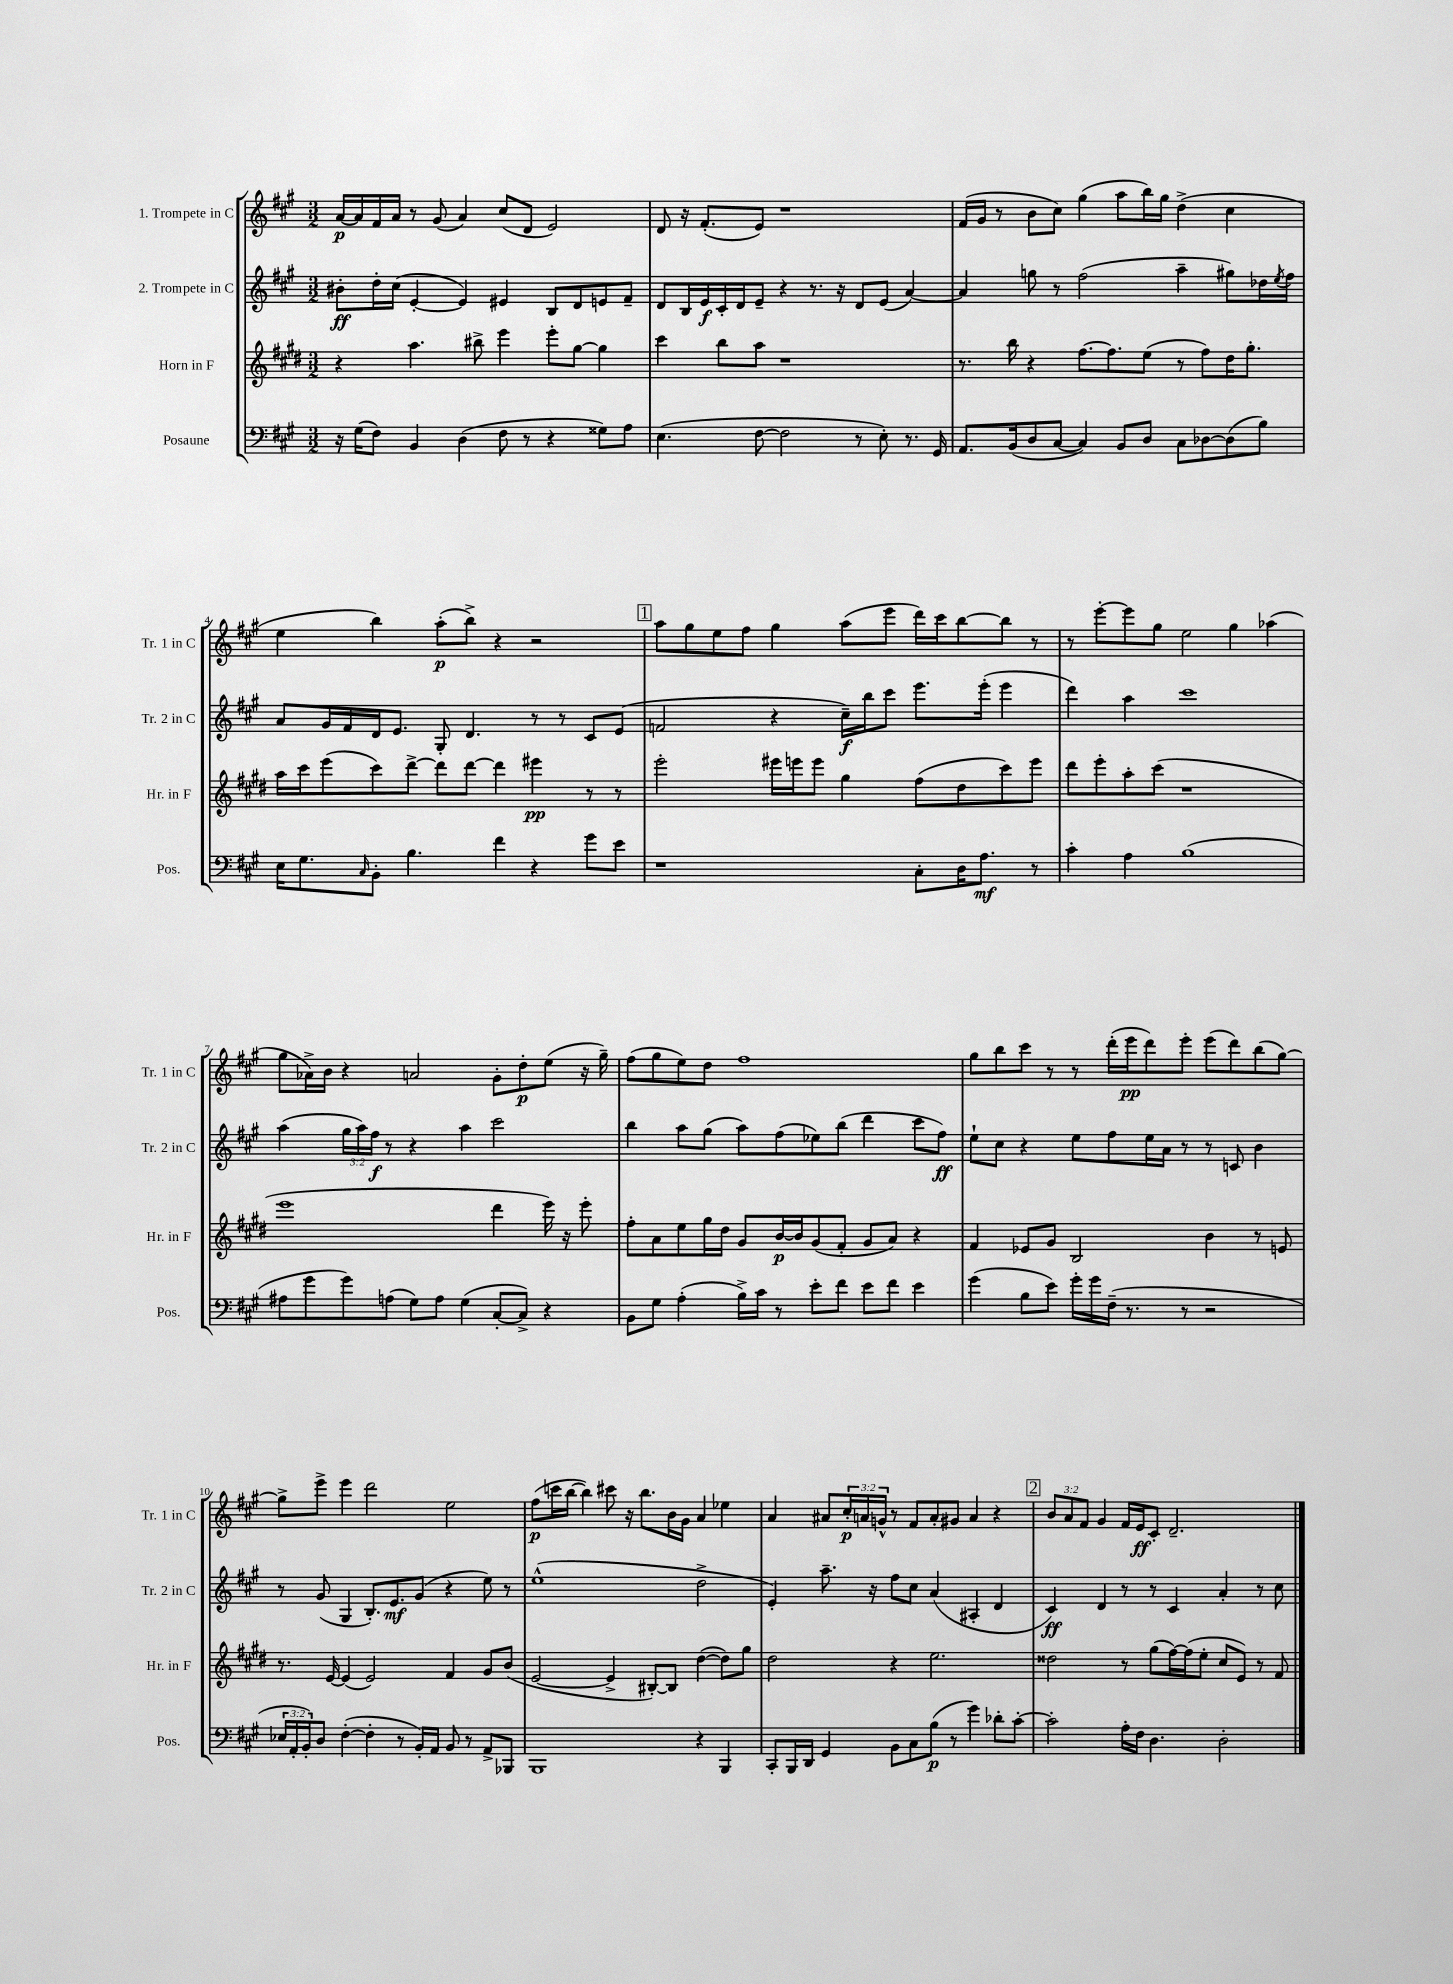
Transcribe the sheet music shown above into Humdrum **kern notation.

**kern	**dynam	**kern	**dynam	**kern	**dynam	**kern	**dynam
*part4	*part4	*part3	*part3	*part2	*part2	*part1	*part1
*staff4	*staff4	*staff3	*staff3	*staff2	*staff2	*staff1	*staff1
*I"Posaune	*	*I"Horn in F	*	*I"2. Trompete in C	*	*I"1. Trompete in C	*
*I'Pos.	*	*I'Hr. in F	*	*I'Tr. 2 in C	*	*I'Tr. 1 in C	*
*clefF4	*	*clefG2	*	*clefG2	*	*clefG2	*
*k[f#c#g#]	*	*k[f#c#g#d#]	*	*k[f#c#g#]	*	*k[f#c#g#]	*
*M3/2	*	*M3/2	*	*M3/2	*	*M3/2	*
=1	=1	=1	=1	=1	=1	=1	=1
16r	.	4r	.	8b#X'\L	ff	[16a/LL	p
(16G#\KL	.	.	.	.	.	16a/]	.
8F#\J)	.	.	.	16dd'\L	.	16f#/	.
.	.	.	.	(16cc#\JJ	.	16a/JJ	.
4BB/	.	4.aa\	.	[4e'/	.	8r	.
.	.	.	.	.	.	(8g#/	.
(4D\	.	.	.	4e/])	.	4a/)	.
.	.	8bb#X^\	.	.	.	.	.
8F#\	.	4eee\	.	4e#X/	.	(8cc#/L	.
8r	.	.	.	.	.	8d/J	.
4r	.	8eee'\L	.	8B/L	.	2e/)	.
.	.	[8gg#\J	.	8d/	.	.	.
8G##X\L)	.	4gg#\]	.	8en/	.	.	.
8A\J	.	.	.	8f#~/J	.	.	.
=2	=2	=2	=2	=2	=2	=2	=2
(4.E\	.	4ccc#\	.	8d/L	.	8d/	.
.	.	.	.	16B/L	.	16r	.
.	.	.	.	16e/	f	(8.f#'/L	.
.	.	8bb\L	.	16c#'/	.	.	.
.	.	.	.	16d/J	.	.	.
[8F#\	.	8aa\J	.	8e~/J	.	8e/J)	.
2F#\]	.	1r	.	4r	.	1r	.
.	.	.	.	8.r	.	.	.
.	.	.	.	16r	.	.	.
8r	.	.	.	8d/L	.	.	.
8E'\)	.	.	.	(8e/J	.	.	.
8.r	.	.	.	[4a/)	.	.	.
16GG#/	.	.	.	.	.	.	.
=3	=3	=3	=3	=3	=3	=3	=3
8.AA/L	.	8.r	.	4a/]	.	(16f#/LL	.
.	.	.	.	.	.	16g#/JJ	.
.	.	.	.	.	.	8r	.
(16BB/k	.	16bb\	.	.	.	.	.
8D/	.	4r	.	8ggn\	.	8b\L	.
[8C#/J	.	.	.	8r	.	8cc#\J)	.
4C#/])	.	[8.ff#\L	.	(2ff#\	.	(4gg#\	.
.	.	8.ff#\]	.	.	.	.	.
8BB/L	.	.	.	.	.	8aa\L	.
8D/J	.	(8ee\J	.	.	.	16bb\L)	.
.	.	.	.	.	.	16gg#\JJ	.
8C#\L	.	8r	.	4aa~\	.	(4dd^\	.
[8D-X\	.	8ff#\L)	.	.	.	.	.
(8D-\]	.	16dd#\K	.	8gg#X\L)	.	4cc#\	.
.	.	8.gg#'\J	.	.	.	.	.
8B\J)	.	.	.	16dd-X\L	.	.	.
.	.	.	.	8qee/	.	.	.
.	.	.	.	16ff#\JJ	.	.	.
!!LO:LB:g=z
=4	=4	=4	=4	=4	=4	=4	=4
16E\KL	.	16aa\LL	.	8a/L	.	4ee\	.
8.G#\	.	16ccc#\J	.	.	.	.	.
.	.	(8eee\	.	16g#/L	.	.	.
.	.	.	.	16f#/	.	.	.
16qqC#/	.	.	.	.	.	.	.
8BB'\J	.	8ccc#\)	.	16d/J	.	4bb\)	.
.	.	.	.	8.e/J	.	.	.
4.B\	.	[8ddd#^\J	.	.	.	.	.
.	.	8ddd#\L]	.	8G#'/	.	(8aa'\L	p
.	.	[8ddd#\J	.	4.d/	.	8bb^\J)	.
4f#\	.	4ddd#\]	.	.	.	4r	.
4r	.	4eee#X\	pp	8r	.	2r	.
.	.	.	.	8r	.	.	.
8g#\L	.	8r	.	8c#/L	.	.	.
8e\J	.	8r	.	(8e/J	.	.	.
!!LO:REH:place=s1:t=1
=5	=5	=5	=5	=5	=5	=5	=5
1r	.	2eee'\	.	2fn/	.	8aa\L	.
.	.	.	.	.	.	8gg#\	.
.	.	.	.	.	.	8ee\	.
.	.	.	.	.	.	8ff#\J	.
.	.	16eee#X\LL	.	4r	.	4gg#\	.
.	.	16eeen\J	.	.	.	.	.
.	.	8eee\J	.	.	.	.	.
.	.	4gg#\	.	16cc#~\LL)	f	(8aa\L	.
.	.	.	.	16bb\J	.	.	.
.	.	.	.	8ccc#\J	.	8eee\J	.
8C#'\L	.	(8ff#\L	.	8.eee\L	.	16ddd\LL)	.
.	.	.	.	.	.	16ccc#\J	.
16D\K	.	8dd#\	.	.	.	[8bb\	.
8.A\J	mf	.	.	(16eee'\Jk	.	.	.
.	.	8ccc#\)	.	4eee\	.	8bb\J]	.
8r	.	8eee\J	.	.	.	8r	.
=6	=6	=6	=6	=6	=6	=6	=6
4c#'\	.	8ddd#\L	.	4ddd\)	.	8r	.
.	.	8eee'\	.	.	.	[8eee'\L	.
4A\	.	8aa'\	.	4aa\	.	8eee\]	.
.	.	(8ccc#\J	.	.	.	8gg#\J	.
(1B	.	1r	.	1ccc#	.	2ee\	.
.	.	.	.	.	.	4gg#\	.
.	.	.	.	.	.	(4aa-X\	.
!!LO:LB:g=z
=7	=7	=7	=7	=7	=7	=7	=7
8A#X\L	.	1eee	.	(4aa\	.	8gg#\L	.
8g#\	.	.	.	.	.	16a-X^\L)	.
.	.	.	.	.	.	16b\JJ	.
8g#\)	.	.	.	24gg#\LL	.	4r	.
.	.	.	.	24aa\)	.	.	.
.	.	.	.	24ff#\JJ	f	.	.
(8An\J	.	.	.	8r	.	.	.
8G#\L)	.	.	.	4r	.	2an/	.
8A\J	.	.	.	.	.	.	.
(4G#\	.	.	.	4aa\	.	.	.
[8C#'/L	.	4ddd#\	.	2ccc#\	.	8g#'\L	.
8C#^/J])	.	.	.	.	.	8dd'\	p
4r	.	16eee\)	.	.	.	(8ee\J	.
.	.	16r	.	.	.	.	.
.	.	8eee'\	.	.	.	16r	.
.	.	.	.	.	.	16gg#~\)	.
=8	=8	=8	=8	=8	=8	=8	=8
8BB\L	.	8ff#'\L	.	4bb\	.	(8ff#\L	.
8G#\J	.	8a\	.	.	.	8gg#\	.
(4A'\	.	8ee\	.	8aa\L	.	8ee\)	.
.	.	16gg#\L	.	(8gg#\J	.	8dd\J	.
.	.	16dd#\JJ	.	.	.	.	.
16B^\LL)	.	8g#/L	.	8aa\L)	.	1ff#	.
16c#\JJ	.	.	.	.	.	.	.
8r	.	[16b/L	p	(8ff#\	.	.	.
.	.	16b/J]	.	.	.	.	.
8e'\L	.	(8g#/	.	8ee-X\)	.	.	.
8f#\J	.	8f#'/J	.	(8bb\J	.	.	.
8e\L	.	8g#/L	.	4ddd\	.	.	.
8f#\J	.	8a/J)	.	.	.	.	.
4e\	.	4r	.	8ccc#\L	.	.	.
.	.	.	.	8ff#\J)	ff	.	.
=9	=9	=9	=9	=9	=9	=9	=9
(4g#\	.	4f#/	.	8ee`\L	.	8gg#\L	.
.	.	.	.	8cc#\J	.	8bb\	.
8B\L	.	8e-X/L	.	4r	.	8ccc#\J	.
8e\J)	.	8g#/J	.	.	.	8r	.
16g#'\LL	.	2B/	.	8ee\L	.	8r	.
16g#\	.	.	.	.	.	.	.
(16F#~\JJ	.	.	.	8ff#\	.	(16ddd'\LL	.
8.r	.	.	.	.	.	16eee\J	pp
.	.	.	.	16ee\L	.	8ddd\)	.
.	.	.	.	16a\JJ	.	.	.
8r	.	.	.	8r	.	8eee'\J	.
2r	.	4b\	.	8r	.	(8eee\L	.
.	.	.	.	8cn/	.	8ddd\)	.
.	.	8r	.	4b\	.	(8bb\	.
.	.	8en/	.	.	.	[8gg#\J)	.
!!LO:LB:g=z
=10	=10	=10	=10	=10	=10	=10	=10
24E-X/LL	.	8.r	.	8r	.	8gg#^\L]	.
24AA'/	.	.	.	.	.	.	.
24BB'/J)	.	.	.	.	.	.	.
8D/J	.	.	.	(8g#/	.	8eee^\J	.
.	.	[16e/	.	.	.	.	.
([4F#'\	.	(4e/]	.	4G#/	.	4eee\	.
4F#'\]	.	2e/)	.	8.B'/L)	.	2ddd\	.
.	.	.	.	8.e/	mf	.	.
8r	.	.	.	.	.	.	.
16BB'/LL)	.	.	.	(8g#/J	.	.	.
16AA/JJ	.	.	.	.	.	.	.
8BB/	.	4f#/	.	4r	.	2ee\	.
8r	.	.	.	.	.	.	.
8AA^/L	.	8g#/L	.	8ee\)	.	.	.
8BBB-X/J	.	(8b/J	.	8r	.	.	.
=11	=11	=11	=11	=11	=11	=11	=11
1BBB	.	[2e/	.	(1ee^^	.	(8ff#\L	p
.	.	.	.	.	.	16cccn\L	.
.	.	.	.	.	.	[16bb\JJ	.
.	.	.	.	.	.	4bb\])	.
.	.	4e^/]	.	.	.	8ccc#X\	.
.	.	.	.	.	.	16r	.
.	.	.	.	.	.	8.bb\L	.
.	.	[8B#X'/L)	.	.	.	.	.
.	.	8B#/J]	.	.	.	16b\L	.
.	.	.	.	.	.	16g#\JJ	.
4r	.	([4dd#\	.	2dd^\	.	4a/	.
4BBB/	.	8dd#\L])	.	.	.	4ee-X\	.
.	.	8gg#\J	.	.	.	.	.
=12	=12	=12	=12	=12	=12	=12	=12
8CC#'/L	.	2dd#\	.	4e'/)	.	4a/	.
16BBB/L	.	.	.	.	.	.	.
16DD/JJ	.	.	.	.	.	.	.
4GG#/	.	.	.	8.aa~\	.	8a#X/L	.
.	.	.	.	.	.	24cc#'/L	p
.	.	.	.	.	.	24an/	.
.	.	.	.	16r	.	.	.
.	.	.	.	.	.	24gn^^/JJ	.
8BB\L	.	4r	.	8ff#\L	.	8r	.
8C#\	.	.	.	8cc#\J	.	8f#/L	.
(8B\J	p	2.ee\	.	(4a/	.	8a'/	.
8r	.	.	.	.	.	8g#X/J	.
4g#\)	.	.	.	4A#X'/	.	4a/	.
8d-X'\L	.	.	.	4d/	.	4r	.
[8c#'\J	.	.	.	.	.	.	.
!!LO:REH:place=s1:t=2
=13	=13	=13	=13	=13	=13	=13	=13
2c#'\]	.	2dd##X\	.	4c#/)	ff	12b/L	.
.	.	.	.	.	.	12a/	.
.	.	.	.	.	.	12f#/J	.
.	.	.	.	4d/	.	4g#/	.
16A'\LL	.	8r	.	8r	.	16f#/LL	.
16F#\JJ	.	.	.	.	.	16e/J	ff
4.D\	.	(8gg#\L	.	8r	.	8c#'/J	.
.	.	[16ff#\L)	.	4c#/	.	2.d~/	.
.	.	(16ff#\J]	.	.	.	.	.
.	.	8ee'\J	.	.	.	.	.
2D'\	.	8cc#/L	.	4a'/	.	.	.
.	.	8e/J)	.	.	.	.	.
.	.	8r	.	8r	.	.	.
.	.	8f#/	.	8cc#\	.	.	.
==	==	==	==	==	==	==	==
*-	*-	*-	*-	*-	*-	*-	*-
